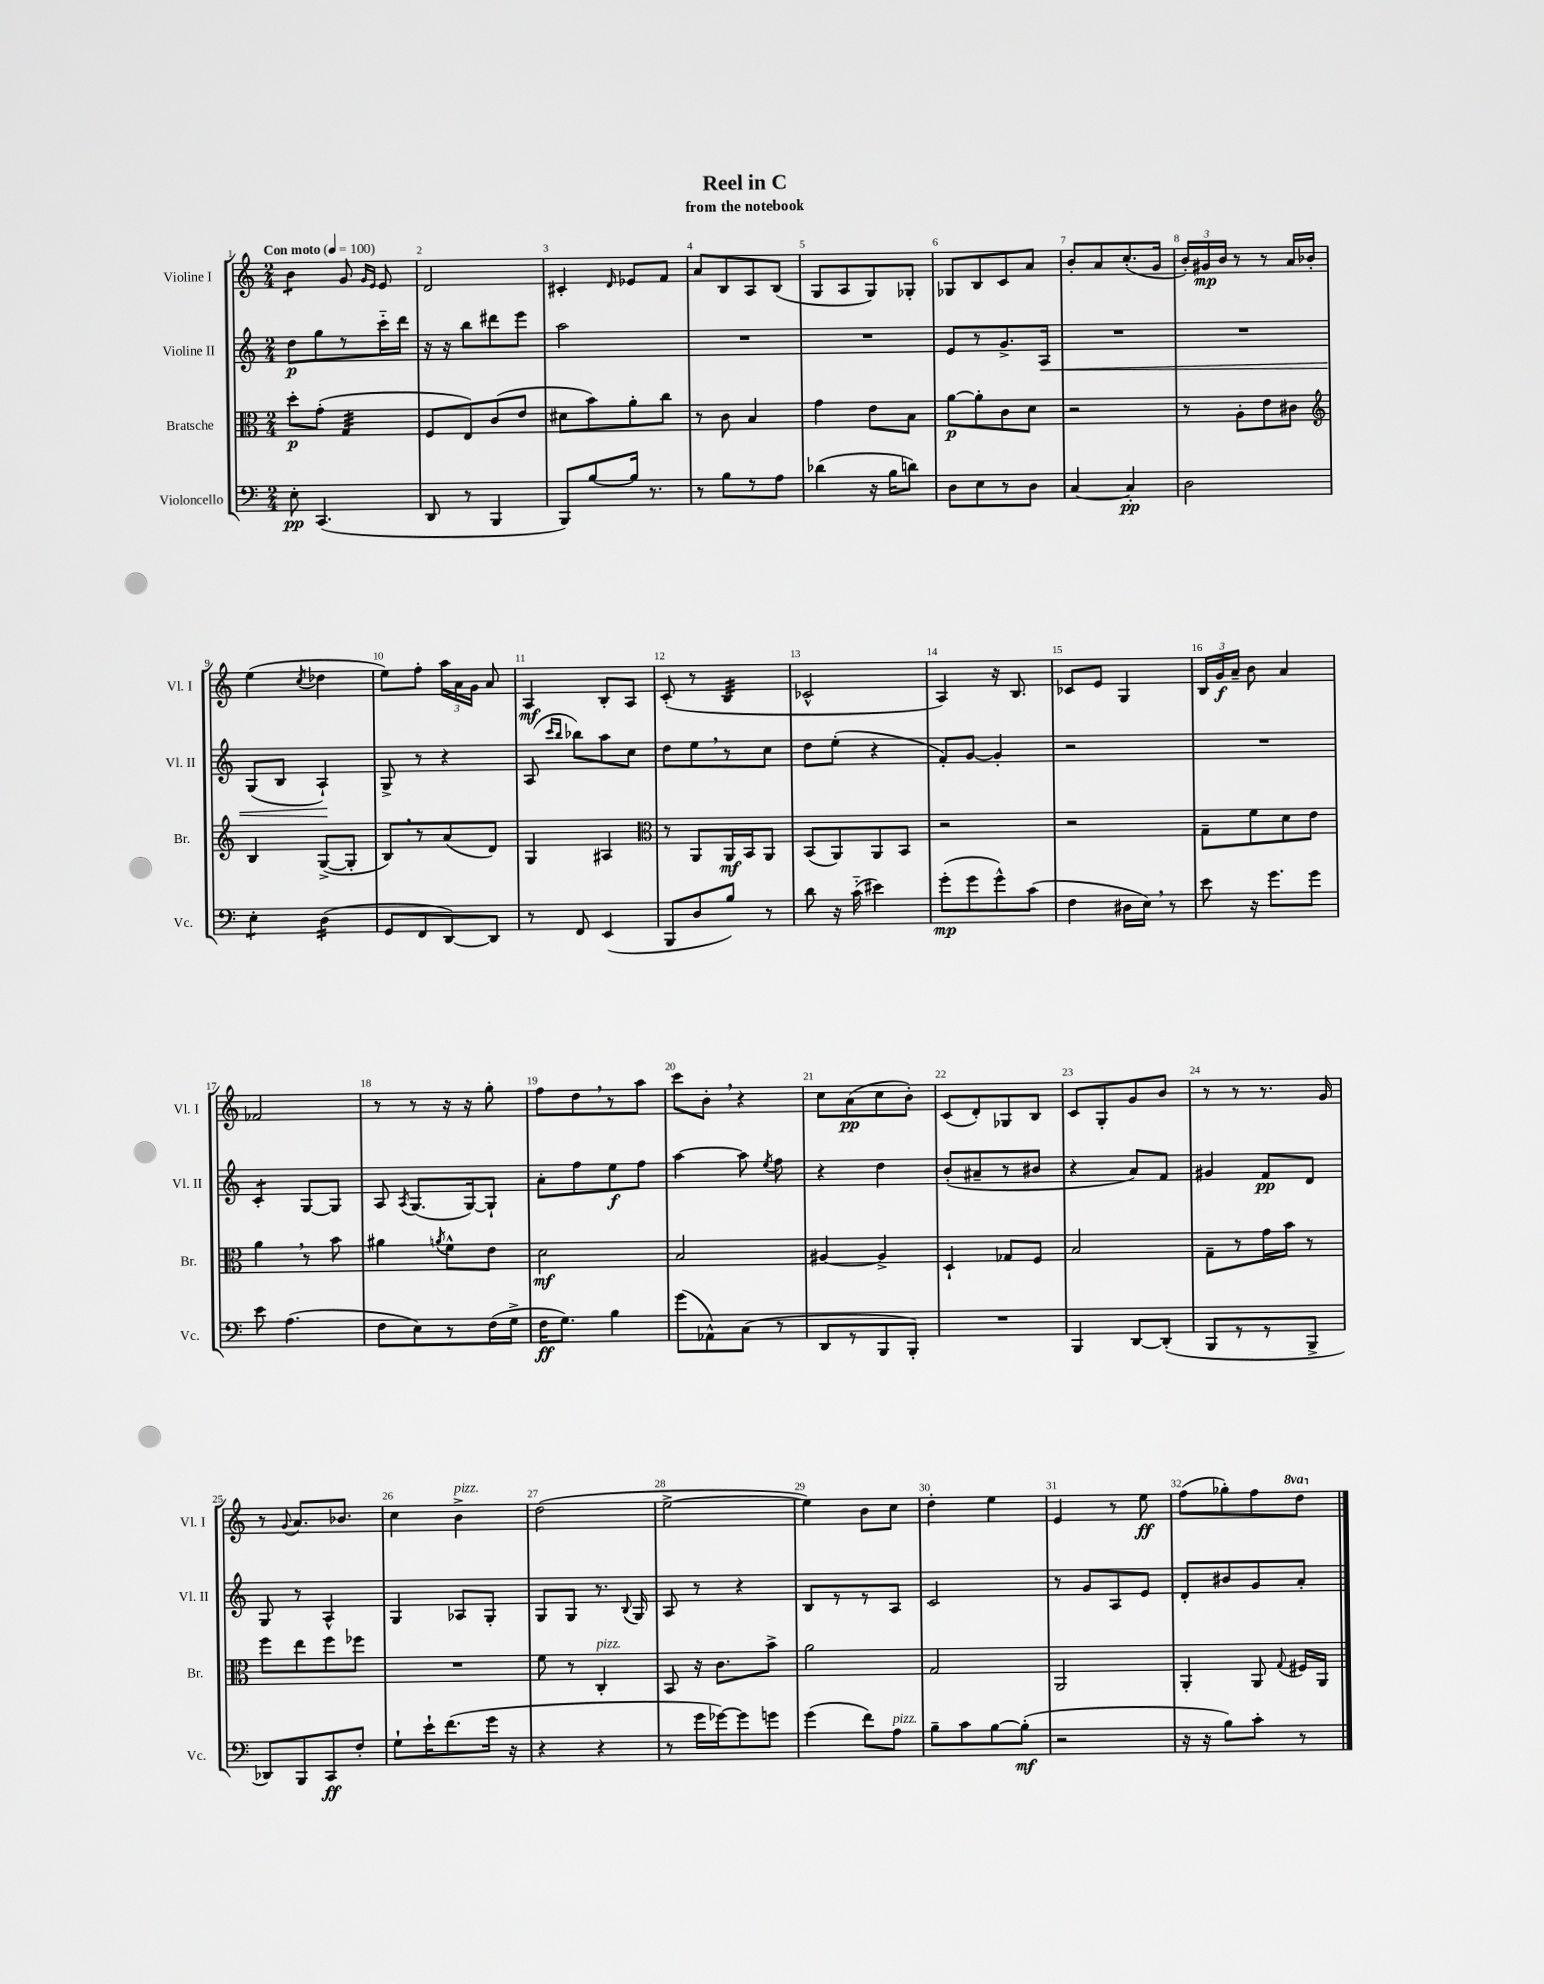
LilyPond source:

\header { title = "Reel in C" subtitle = "from the notebook" }
<<
\new StaffGroup <<
\new Staff = "s0" \with { instrumentName = "Violine I" shortInstrumentName = "Vl. I" } {
    \clef treble \key c \major \numericTimeSignature \time 2/4 \set Staff.ottavationMarkups = #ottavation-simple-ordinals \tempo "Con moto" 4 = 100
    \autoBeamOff b'4:8 g'8 \grace { g'16[ e'16] } e'8 |
    d'2 |
    cis'4-. \grace { d'16 } ees'8[ f'8] |
    a'8[ b8 a8 b8]( |
    g8[ a8 g8) ges8]-. |
    ges8[ b8 c'8 a'8] |
    b'8[-. a'8 c''8.-.( g'16] |
    \tuplet 3/2 { b'16[-.) gis'16\mp b'16] } r8 r8 a'16[ bes'16]-. |
    e''4( \acciaccatura { c''8 } des''4 |
    e''8[) f''8]-. \tuplet 3/2 { a''16[ a'16 g'16] } a'8 |
    a4\mf b8[-. a8] |
    c'8-.( r8 b4:32 |
    ces'2-^ |
    a4) r16 b8. |
    ces'8[ e'8] g4 |
    \tuplet 3/2 { b16[ g'16\f a'16]-- } b'8 a'4 |
    fes'2 |
    r8 r8 r16 r16 g''8-. |
    f''8[ d''8 \breathe r8 a''8] |
    c'''8[ b'8]-. \breathe r4 |
    c''8[ a'8\pp( c''8 b'8]-.) |
    c'8[( d'8-.) ges8 b8] |
    c'8[ g8-. g'8 b'8] |
    r8 r8 r8. g'16 |
    r8 \appoggiatura { g'8 } a'8.[ bes'8.] |
    c''4 b'4->^\markup { \italic "pizz." } |
    d''2( |
    e''2~-> |
    e''4) b'8[ c''8] |
    d''4-. e''4 |
    e'4 r8 e''8\ff |
    f''8[( ges''8-.) f''8 \ottava #1 d'''8] \ottava #0 \bar "|." |
}
\new Staff = "s1" \with { instrumentName = "Violine II" shortInstrumentName = "Vl. II" } {
    \clef treble \key c \major \numericTimeSignature \time 2/4
    \autoBeamOff d''8[\p g''8 r8 c'''16-_ d'''16] |
    r16 r16 b''8[ dis'''8 e'''8] |
    a''2 |
    R2 |
    R2 |
    e'8[ r8 g'8.-> a16]\< |
    R2 |
    R2 |
    g8[( b8] a4-!\!) |
    g8-> r8 r4 |
    a8( \grace { c'''16[ b''16] } bes''8[) a''8 c''8] |
    d''8[ e''8 \breathe r8 c''8] |
    d''8[ e''8]-.( r4 |
    f'8[-.) g'8]~ g'4-. |
    r2 |
    R2 |
    c'4:8-. g8[~ g8] |
    a8 \acciaccatura { a8 } g8.[( g16~) g8]-! |
    a'8[-. f''8 e''8\f f''8] |
    a''4~ a''8 \acciaccatura { e''8 } f''8 |
    r4 d''4 |
    b'8[-.( ais'8-- r8 bis'8] |
    r4 a'8[) f'8] |
    gis'4 f'8[\pp d'8] |
    g8 r8 a4-^ |
    g4 aes8[ g8]-. |
    g8[ g8] r8. \appoggiatura { b8 } g16 |
    a8 r8 r4 |
    b8[ r8 r8 a8] |
    c'2 |
    r8 g'8[ a8 e'8] |
    d'8[-. bis'8 g'8 a'8]-. \bar "|." |
}
\new Staff = "s2" \with { instrumentName = "Bratsche" shortInstrumentName = "Br." } {
    \clef alto \key c \major \numericTimeSignature \time 2/4
    \autoBeamOff d''8[-.\p g'8]-.( g4:32 |
    f8[ e8) c'8( e'8] |
    dis'8[ b'8) a'8-. c''8] |
    r8 c'8 b4 |
    g'4 e'8[ b8] |
    a'8[~\p a'8-. c'8 d'8] |
    r2 |
    r8 a8[-. e'8 cis'8] |
    \clef treble b4 g8[~->( g8]-. |
    b8[) \breathe r8 a'8( d'8]) |
    g4 ais4 |
    \clef alto r8 a,8[ a,16\mf b,16 a,8] |
    b,8[( a,8) a,8 b,8] |
    r2 |
    r2 |
    g8[-- f'8 d'8 e'8] |
    a'4 \breathe r8 b'8 |
    ais'4 \acciaccatura { a'8 } f'8[-^ e'8] |
    d'2\mf |
    b2 |
    ais4~ ais4-> |
    d4-! ges8[ f8] |
    b2 |
    g8[-- r8 g'16 b'16] r8 |
    f''8[ e''8 f''8 fes''8] |
    R2 |
    f'8 r8 c4-.^\markup { \italic "pizz." } |
    b,8 r16 c'8.[ b'8]-> |
    a'2 |
    g2 |
    a,2 |
    a,4-. a,8 \appoggiatura { g8 } fis16[ a,16] \bar "|." |
}
\new Staff = "s3" \with { instrumentName = "Violoncello" shortInstrumentName = "Vc." } {
    \clef bass \key c \major \numericTimeSignature \time 2/4
    \autoBeamOff e8-.\pp c,4.( |
    d,8 r8 b,,4 |
    b,,8[) b8~ b16] r8. |
    r8 b8[ r8 a8] |
    des'4( r16 b16[ d'8]) |
    d8[ e8 r8 d8] |
    c4~ c4-.\pp |
    d2 |
    e4:8-. d4:16( |
    g,8[ f,8 d,8~) d,8] |
    r8 f,8 e,4( |
    b,,8[ d8 b8]) r8 |
    d'8 r16 c'16-_( eis'4) |
    g'8[-.\mp( g'8 g'8-^) c'8]( |
    f4 dis16[ e16]) \breathe r8 |
    e'8 r16 g'8.[ g'8] |
    e'8 a4.( |
    f8[ e8) r8 f16( g16]-> |
    f16[\ff g8.]) b4 |
    g'8[( aes,8-^) c8]( r8 |
    d,8[ r8 b,,8 b,,8]-.) |
    R2 |
    b,,4 d,8[~ d,8]-.( |
    b,,8[ r8 r8 b,,8]-> |
    des,8[) b,,8 c,8\ff f8]-. |
    g8[-! e'16-! f'8.( g'16] r16 |
    r4 r4 |
    r8 g'16[ ges'16~) ges'8 g'8] |
    g'4( f'8[) a8]^\markup { \italic "pizz." } |
    b8[-- c'8 b8~ b8]-.\mf( |
    r2 |
    r16 r16 b8[) c'8]-. r8 \bar "|." |
}
>>
>>
\layout { \context { \Score \override BarNumber.break-visibility = ##(#f #t #t) barNumberVisibility = #all-bar-numbers-visible } }
